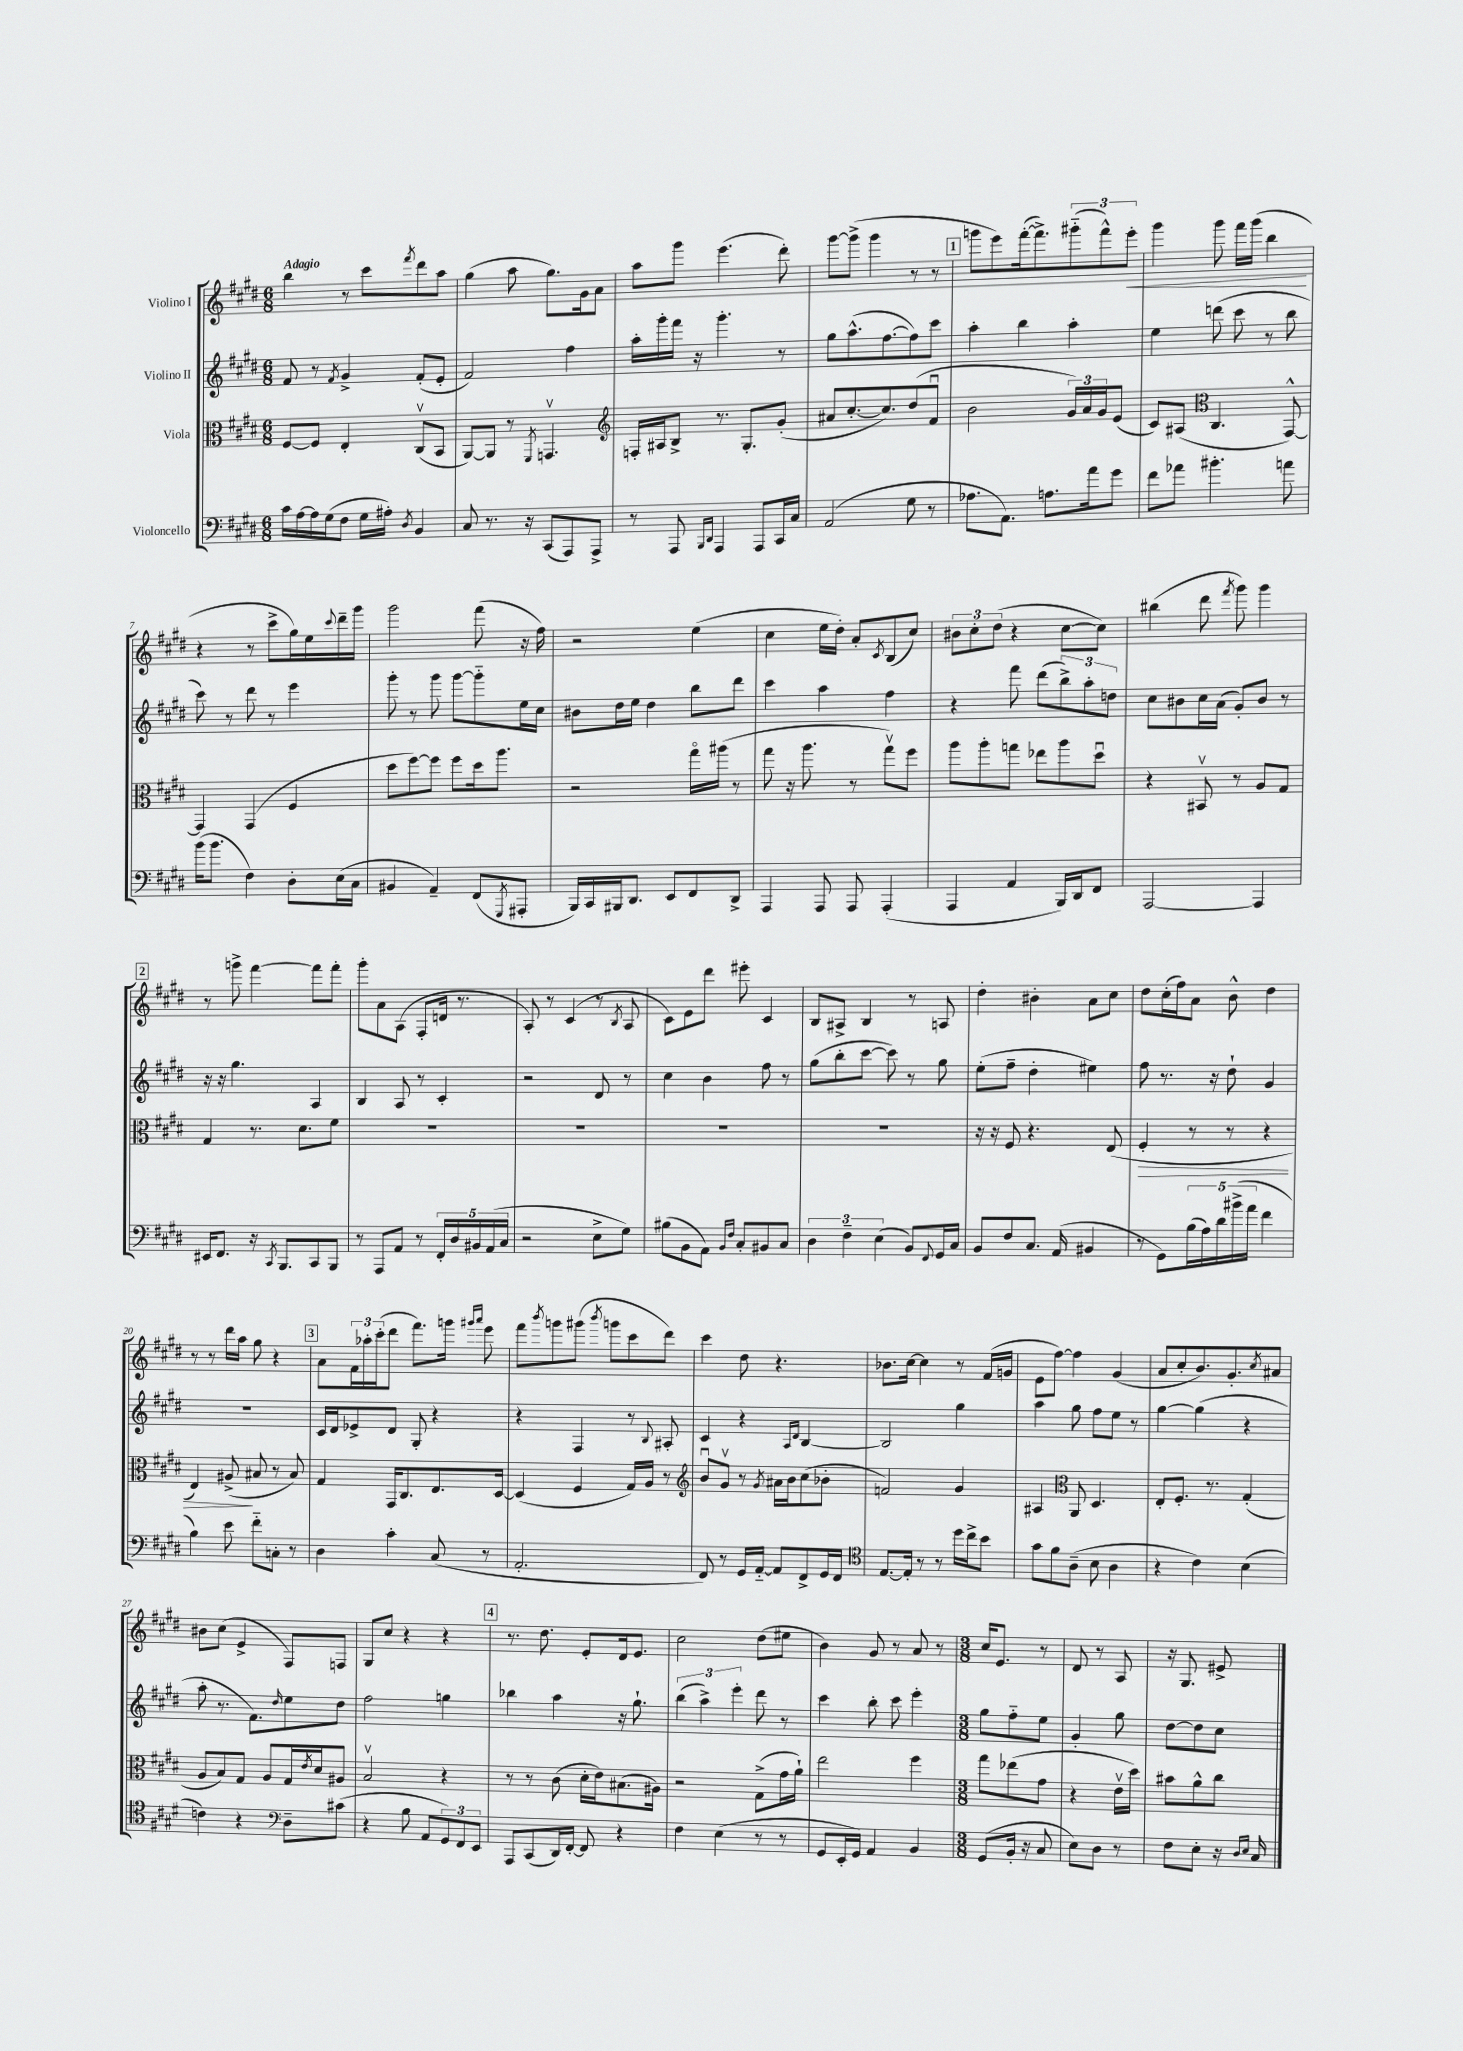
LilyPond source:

<<
\new StaffGroup <<
\new Staff = "s0" \with { instrumentName = "Violino I" } {
    \clef treble \key e \major \numericTimeSignature \time 6/8 \tempo "Adagio"
    b''4 r8 cis'''8 \acciaccatura { fis'''8 } dis'''8 a''8 |
    gis''4( a''8 gis''8.) gis'16 a'8 |
    a''8 gis'''8 e'''4.( dis'''8-.) |
    gis'''8~ gis'''8->( gis'''4 r8 r8 |
    \mark \markup { \box "1" } g'''8 e'''8) fis'''16~-.( fis'''8.->) \tuplet 3/2 { gis'''8-_( fis'''8-^) e'''8-.\< } |
    gis'''4 gis'''8 fis'''16 gis'''16( b''4\! |
    r4 r8 cis'''8-> gis''16) e''16 \appoggiatura { cis'''8 } dis'''16-- gis'''16 |
    gis'''2 fis'''8( r16 fis''16) |
    r2 e''4( |
    cis''4 e''16 dis''16-.) a'8-. \acciaccatura { cis'8 } b8( cis''8) |
    \tuplet 3/2 { bis'8 cis''8-. dis''8( } r4 cis''8~ cis''8) |
    bis''4( dis'''8 \acciaccatura { fis'''8 } gis'''8) gis'''4 |
    \mark \markup { \box "2" } r8 g'''8-> fis'''4~ fis'''8 fis'''8-. |
    gis'''8-. a'8 a8( fis8-. d'16 r8. |
    a8-.) r8 cis'4( r8 \acciaccatura { b8 } a8 |
    cis'8) e'8 dis'''8 eis'''8-. cis'4 |
    b8 ais8-> b4 r8 a8 |
    dis''4-. bis'4-. a'8 cis''8 |
    dis''8 cis''16-.( fis''16) a'8 b'8-^ dis''4 |
    r8 r8 dis'''16 a''16 gis''8 r4 |
    \mark \markup { \box "3" } a'8 \tuplet 3/2 { fis'16 aes''16-. cis'''16-.( } dis'''8 fis'''8.) g'''16 \grace { gis'''16 a'''16 } e'''8 |
    fis'''8 \acciaccatura { b'''8 } g'''8 gis'''8( \acciaccatura { b'''8 } g'''8 cis'''8 dis'''8) |
    cis'''4 dis''8 r4. |
    bes'8. cis''16~ cis''4 r8 fis'16( g'16 |
    e'8 fis''8~) fis''4 gis'4( |
    a'8 cis''8-. b'8.) gis'8.-. \acciaccatura { cis''8 } ais'8 |
    bis'8 cis''8( e'4-> fis8) f8 |
    gis8 cis''8 r4 r4 |
    \mark \markup { \box "4" } r8. dis''8. e'8-. dis'16 e'8. |
    cis''2 dis''8( eis''8 |
    b'4) gis'8 r8 a'8 r8 |
    \numericTimeSignature \time 3/8 cis''16 e'8. r8 |
    dis'8 r8 a8 |
    r16 gis8. eis'8-> \bar "|." |
}
\new Staff = "s1" \with { instrumentName = "Violino II" } {
    \clef treble \key e \major \numericTimeSignature \time 6/8
    fis'8 r8 \acciaccatura { fis'8 } gis'4-> fis'8-.( e'8-. |
    fis'2) fis''4 |
    a''16-. gis'''16-. fis'''16 r16 gis'''4.-. r8 |
    gis''8 a''8.-^( fis''8.~ fis''8) cis'''8 |
    \mark \markup { \box "1" } a''4-. b''4 a''4-. |
    e''4 d'''8( cis'''8 r8 b''8 |
    cis'''8) r8 dis'''8 r8 e'''4 |
    gis'''8-. r8 gis'''8 gis'''8~ gis'''8-_ e''16 cis''16 |
    bis'8 dis''16 e''16 dis''4 b''8 dis'''8 |
    cis'''4 a''4 fis''4 |
    r4 fis'''8 dis'''8( \tuplet 3/2 { b''8->) a''8-. d''8 } |
    cis''8 bis'8 cis''16 a'16( gis'8-.) bis'8 r8 |
    \mark \markup { \box "2" } r16 r16 gis''4. a4 |
    b4 a8 r8 cis'4-. |
    r2 dis'8 r8 |
    cis''4 b'4 fis''8 r8 |
    gis''8( b''8-. cis'''8~ cis'''8) r8 gis''8 |
    e''8-.( fis''8-- dis''4-. eis''4) |
    fis''8 r8. r16 dis''8-! gis'4 |
    R2. |
    \mark \markup { \box "3" } cis'16 dis'16 ees'8-> dis'8 gis8-. r4 |
    r4 fis4 r8 \appoggiatura { b8 } ais8-. |
    cis'4 r4 \grace { a16 dis'16 } b4~ |
    b2 gis''4 |
    a''4 gis''8 fis''8 e''8 r8 |
    gis''4~ gis''4( r4 |
    a''8-. r8. fis'8.) \grace { dis''16 } e''8 dis''8 |
    fis''2 g''4 |
    \mark \markup { \box "4" } bes''4 a''4 r16 gis''8.-! |
    \tuplet 3/2 { b''4( a''4->) e'''4-. } dis'''8 r8 |
    cis'''4 b''8-. cis'''8 e'''4-. |
    \numericTimeSignature \time 3/8 gis''8 fis''8-_ e''8 |
    gis'4-. gis''8 |
    dis''8~ dis''8 cis''8 \bar "|." |
}
\new Staff = "s2" \with { instrumentName = "Viola" } {
    \clef alto \key e \major \numericTimeSignature \time 6/8
    fis8~ fis8 e4-. cis8\upbow( b,8 |
    a,8~) a,8 r8 \acciaccatura { fis,8 } g,4.\upbow |
    \clef treble f16-. ais16 b8-> r8. gis8.-. gis'8-.( |
    ais'8 cis''8.~-. cis''8.) dis''8( fis'8\downbow |
    \mark \markup { \box "1" } b'2 \tuplet 3/2 { gis'16) a'16 gis'16 } e'8( |
    cis'8) ais8( \clef alto cis4. gis,8~-^) |
    gis,4 gis,4( fis4 |
    dis''8 fis''8~) fis''8 fis''8 dis''16 a''8. |
    r2 gis''16\flageolet ais''16( r8 |
    gis''8 r16 a''8. r8 gis''8\upbow) fis''8 |
    a''8 a''8-. g''8 ees''8 a''8 dis''8\downbow |
    r4 bis,8\upbow r8 a8 gis8 |
    \mark \markup { \box "2" } gis4 r8. dis'8. fis'8 |
    R2. |
    R2. |
    R2. |
    R2. |
    r16 r16 fis8 r4. e8( |
    fis4-.\> r8 r8 r4 |
    e4) ais8->\!( bis8 r8 bis8) |
    \mark \markup { \box "3" } gis4 gis,16 cis8. e8. dis16~ |
    dis4( fis4 gis16) a16 r8 |
    \clef treble b'8\downbow gis'8\upbow r8 \acciaccatura { gis'8 } ais'16 b'16 cis''8( bes'8-. |
    f'2) gis'4 |
    ais4 \clef alto a,8 dis4. |
    e8-. fis8.-. r8. gis4-.( |
    a8 b8) gis8 a8 gis16 \acciaccatura { e'8 } dis'16 ais8 |
    b2\upbow r4 |
    \mark \markup { \box "4" } r8 r8 cis'8( dis'16-. e'16) bis8.( ais16) |
    r2 gis8->( gis'16 a'16-!) |
    e''2 fis''4 |
    \numericTimeSignature \time 3/8 gis''8 ees''8( gis'8 |
    r4 e'16\upbow dis''16) |
    bis'8 a'8-^ cis''8 \bar "|." |
}
\new Staff = "s3" \with { instrumentName = "Violoncello" } {
    \clef bass \key e \major \numericTimeSignature \time 6/8
    cis'16 a16~ a16 gis16( fis8 gis16 ais16-.) \acciaccatura { dis8 } b,4 |
    cis8 r8. r16 cis,8( a,,8) a,,8-> |
    r8 a,,8 \grace { b,,16 dis,16 } a,,4 a,,8 cis,16 cis16 |
    a,2( gis8 r8 |
    \mark \markup { \box "1" } aes8. a,8.) a8. a'16 gis'8 |
    fis'8 aes'8 bis'4.-. a'8 |
    b'16( b'8. fis4) dis8-. e16( cis16 |
    bis,4 a,4--) fis,8( \acciaccatura { gis,,8 } ais,,8-. |
    b,,16) cis,16 bis,,16 dis,8. e,8 fis,8 dis,8-> |
    a,,4 a,,8 a,,8 a,,4-.( |
    a,,4 a,4 b,,16) dis,16 fis,8 |
    a,,2~ a,,4 |
    \mark \markup { \box "2" } eis,16 fis,8. r16 \acciaccatura { cis,8 } b,,8. cis,8 b,,8 |
    r8 a,,8 a,8 r8 \tuplet 5/4 { fis,16-. dis16 bis,16 a,16( cis16 } |
    r2 e8-> gis8) |
    bis8( b,8 a,8) \grace { b,16 fis16 } cis8-. bis,8 cis8 |
    \tuplet 3/2 { dis4 fis4-- e4( } b,8) \appoggiatura { fis,8 } gis,16 cis16 |
    b,8 fis8 cis8. a,16( bis,4 |
    r8 gis,8) \tuplet 5/4 { b16( a16) dis'16 bis'16->( a'16 } fis'4 |
    b4) e'8 fis'8-_ c8-. r8 |
    \mark \markup { \box "3" } dis4 cis'4-. cis8( r8 |
    a,2.-. |
    fis,8) r8 gis,16 a,16~-_ a,8 fis,8-> gis,16 fis,16 |
    \clef tenor e8.~ e16-. r8 r8 dis''16 cis''16-> b'8 |
    gis'8 fis'8 a8--( b8 a4 |
    r4 cis'4) b4( |
    c'4) r4 \clef bass dis8-- cis'8( |
    r4 b8 a,8 \tuplet 3/2 { gis,8) fis,8 e,8 } |
    \mark \markup { \box "4" } a,,8 cis,8( dis,16) fis,16~-. fis,8 r4 |
    fis4 e4( r8 r8 |
    gis,8 e,16-. gis,16) a,4 b,4 |
    \numericTimeSignature \time 3/8 gis,8( b,16-. r16 cis8 |
    e8) dis8 r8 |
    fis8 e8-. r16 \grace { dis16 e16 } cis16 \bar "|." |
}
>>
>>
